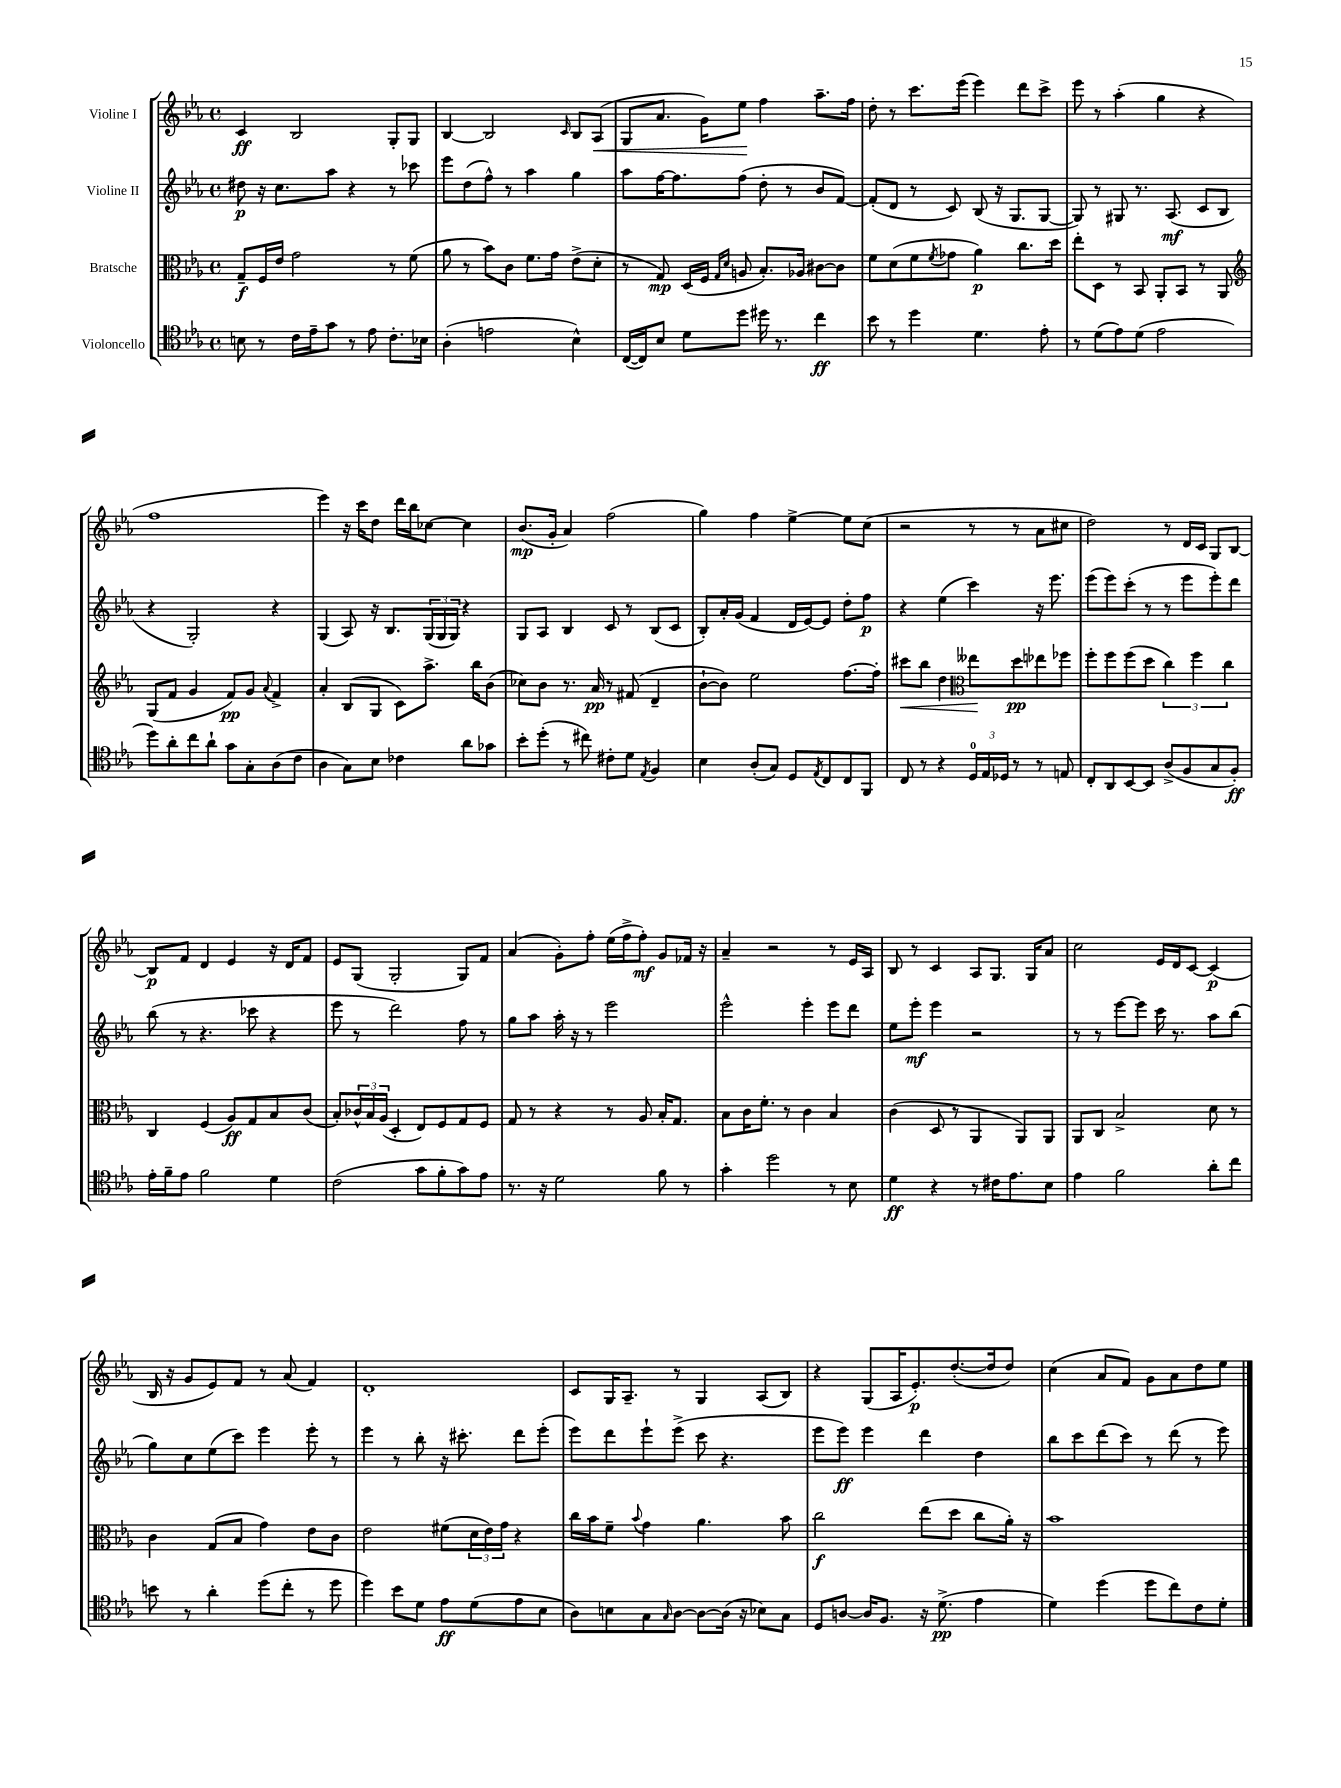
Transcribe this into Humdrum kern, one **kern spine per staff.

**kern	**dynam	**kern	**dynam	**kern	**dynam	**kern	**dynam
*part4	*part4	*part3	*part3	*part2	*part2	*part1	*part1
*staff4	*staff4	*staff3	*staff3	*staff2	*staff2	*staff1	*staff1
*I"Violoncello	*	*I"Bratsche	*	*I"Violine II	*	*I"Violine I	*
*clefC4	*	*clefC3	*	*clefG2	*	*clefG2	*
*k[b-e-a-]	*	*k[b-e-a-]	*	*k[b-e-a-]	*	*k[b-e-a-]	*
*M4/4	*	*M4/4	*	*M4/4	*	*M4/4	*
*met(c)	*	*met(c)	*	*met(c)	*	*met(c)	*
=1	=1	=1	=1	=1	=1	=1	=1
8Bn\	.	8G~/L	f	8dd#X\	p	4c/	ff
8r	.	16F/L	.	16r	.	.	.
.	.	16e-/JJ	.	8.cc\L	.	.	.
16c\LL	.	2g\	.	.	.	2B-/	.
16e-~\J	.	.	.	.	.	.	.
8g\J	.	.	.	8aa-\J	.	.	.
8r	.	.	.	4r	.	.	.
8e-\	.	.	.	.	.	.	.
8.c'\L	.	8r	.	8r	.	8G'/L	.
.	.	(8f\	.	8ccc-X\	.	8G/J	.
16B-X\Jk	.	.	.	.	.	.	.
=2	=2	=2	=2	=2	=2	=2	=2
(4A-'\	.	8a-\	.	8eee-\L	.	[4B-/	.
.	.	8r	.	(8dd\	.	.	.
2en\	.	8b-\L)	.	8ff^^\J)	.	2B-/]	.
.	.	8c\J	.	8r	.	.	.
.	.	8.f\L	.	4aa-\	.	.	.
.	.	16g\Jk	.	.	.	.	.
.	.	.	.	.	.	16qqc/	.
4B-^^\)	.	(8e-^\L	.	4gg\	.	8B-/L	.
!	!	!	!	!	!	!	!LO:HP:b
.	.	8d'\J	.	.	.	(8A-/J	<
=3	=3	=3	=3	=3	=3	=3	=3
([16C/LL	.	8r	.	8aa-\L	.	8G/L	.
16C/J])	.	.	.	.	.	.	.
8B-/J	.	8G/)	mp	[16ff\K	.	8.a-/J	.
.	.	.	.	8.ff\]	.	.	.
8d\L	.	(16D/LL	.	.	.	.	.
.	.	16F/JJ	.	.	.	16g\KL)	.
.	.	16qqG/LL	.	.	.	.	.
.	.	16qqd/JJ	.	.	.	.	.
8dd\J	.	8An/	.	(8ff\J	.	8ee-\J	.
16dd#X\	.	8.B-'/L)	.	8dd'\	.	4ff\	[
8.r	.	.	.	.	.	.	.
.	.	.	.	8r	.	.	.
.	.	16A-X/Jk	.	.	.	.	.
4cc\	ff	[8c#X\L	.	8b-/L	.	8.aa-~\L	.
.	.	8c#\J]	.	[8f/J)	.	.	.
.	.	.	.	.	.	16ff\Jk	.
=4	=4	=4	=4	=4	=4	=4	=4
8b-\	.	8f\L	.	(8f'/L]	.	8dd'\	.
8r	.	(8d\	.	8d/J	.	8r	.
4dd\	.	8f\	.	8r	.	8.ccc\L	.
.	.	8qf/	.	.	.	.	.
.	.	8g-X\J	.	8c/)	.	.	.
.	.	.	.	.	.	(16eee-\Jk	.
4.d\	.	4a-\)	p	(8B-/	.	4eee-\)	.
.	.	.	.	16r	.	.	.
.	.	.	.	8.G/L	.	.	.
.	.	8.cc\L	.	.	.	8ddd\L	.
8e-'\	.	.	.	[8G/J	.	8ccc^\J	.
.	.	16dd\Jk	.	.	.	.	.
=5	=5	=5	=5	=5	=5	=5	=5
8r	.	8ee-'\L	.	8G/])	.	8eee-\	.
(8d\L	.	8D\J	.	8r	.	8r	.
8e-\)	.	8r	.	8G#X/	.	(4aa-'\	.
(8d\J	.	8BB-/	.	8.r	.	.	.
2e-\	.	8AA-'/L	.	.	.	4gg\	.
.	.	.	.	(8.A-/	mf	.	.
.	.	8BB-/J	.	.	.	.	.
.	.	8r	.	8c/L	.	4r	.
.	.	8AA-/	.	8B-/J	.	.	.
!!LO:LB:g=z
=6	=6	=6	=6	=6	=6	=6	=6
*	*	*clefG2	*	*	*	*	*
8dd\L)	.	(8G/L	.	4r	.	1ff	.
8a-'\	.	8f/J	.	.	.	.	.
8cc\	.	4g/	.	2G'/)	.	.	.
8a-`\J	.	.	.	.	.	.	.
8g\L	.	8f/L)	pp	.	.	.	.
8G'\	.	8g/J	.	.	.	.	.
.	.	8qqa-/	.	.	.	.	.
(8A-\	.	4f^/	.	4r	.	.	.
8c\J	.	.	.	.	.	.	.
=7	=7	=7	=7	=7	=7	=7	=7
4A-\	.	4a-'/	.	(4G/	.	4eee-\)	.
8G\L)	.	(8B-/L	.	8A-/)	.	16r	.
.	.	.	.	.	.	16ccc\KL	.
8B-\J	.	8G/J	.	16r	.	8dd\J	.
.	.	.	.	8.B-/L	.	.	.
4c-X\	.	8c\L)	.	.	.	16ddd\LL	.
.	.	.	.	.	.	16bb-\J	.
.	.	8.aa-^\J	.	(24G/L	.	[8cc-X\J	.
.	.	.	.	24G/	.	.	.
.	.	.	.	24G/JJ)	.	.	.
8a-\L	.	.	.	4r	.	4cc-\]	.
.	.	16bb-\KL	.	.	.	.	.
8g-X\J	.	(8b-\J	.	.	.	.	.
=8	=8	=8	=8	=8	=8	=8	=8
8b-'\L	.	8cc-X\L)	.	8G/L	.	(8.b-/L	mp
(8dd'\J	.	8b-\J	.	8A-/J	.	.	.
.	.	.	.	.	.	16g'/Jk	.
8r	.	8.r	.	4B-/	.	4a-/)	.
8cc#X\)	.	.	.	.	.	.	.
.	.	16a-/	pp	.	.	.	.
8c#X'\L	.	8r	.	8c/	.	(2ff\	.
8d\J	.	(8f#X/	.	8r	.	.	.
8qE-/	.	.	.	.	.	.	.
4F/	.	4d~/	.	(8B-/L	.	.	.
.	.	.	.	8c/J	.	.	.
=9	=9	=9	=9	=9	=9	=9	=9
4B-\	.	[8b-`\L	.	8B-'/L)	.	4gg\)	.
.	.	8b-\J])	.	16a-'/L	.	.	.
.	.	.	.	(16g/JJ	.	.	.
(8A-'/L	.	2ee-\	.	4f/	.	4ff\	.
8G/J)	.	.	.	.	.	.	.
8D/L	.	.	.	16d/LL	.	[4ee-^\	.
.	.	.	.	[16e-/J)	.	.	.
8qE-/	.	.	.	.	.	.	.
8C/	.	.	.	8e-/J]	.	.	.
8C/	.	[8.ff\L	.	8dd'\L	.	8ee-\L]	.
8FF/J	.	.	.	8ff\J	p	(8cc\J	.
.	.	16ff'\Jk]	.	.	.	.	.
=10	=10	=10	=10	=10	=10	=10	=10
!	!	!	!LO:HP:b	!	!	!	!
8C/	.	8ccc#X\L	<	4r	.	2r	.
8r	.	8bb-\J	.	.	.	.	.
4r	.	4dd\	.	(4ee-\	.	.	.
*	*	*clefC3	*	*	*	*	*
24D/LL	.	8ee--X\L	.	4ccc\)	.	8r	.
24E-/	.	.	.	.	.	.	.
24D-X/JJ	.	.	.	.	.	.	.
8r	.	8dd\	[ pp	.	.	8r	.
8r	.	8ee-X\	.	16r	.	8a-\L	.
.	.	.	.	8.eee-\	.	.	.
8En/	.	8ff-X\J	.	.	.	8cc#X\J	.
=11	=11	=11	=11	=11	=11	=11	=11
8C'/L	.	8ff'\L	.	(8eee-\L	.	2dd\)	.
8AA-/	.	8ff\	.	8eee-\)	.	.	.
[8BB-/	.	(8ff\	.	(8ccc'\J	.	.	.
8BB-/J]	.	8dd\J	.	8r	.	.	.
(8A-^/L	.	6cc\)	.	8r	.	8r	.
8F/	.	.	.	8eee-\L	.	16d/LL	.
.	.	6ff\	.	.	.	.	.
.	.	.	.	.	.	16c/JJ	.
8G/	.	.	.	8eee-'\)	.	8G/L	.
.	.	6cc\	.	.	.	.	.
8F'/J)	ff	.	.	8ddd\J	.	[8B-/J	.
!!LO:LB:g=z
=12	=12	=12	=12	=12	=12	=12	=12
16e-'\LL	.	4C/	.	(8bb-\	.	8B-/L]	p
16f~\J	.	.	.	.	.	.	.
8e-\J	.	.	.	8r	.	8f/J	.
2f\	.	(4F/	.	4.r	.	4d/	.
.	.	8A-/L)	ff	.	.	4e-/	.
.	.	8G/	.	8ccc-X\	.	.	.
4d\	.	8B-/	.	4r	.	16r	.
.	.	.	.	.	.	16d/KL	.
.	.	(8c/J	.	.	.	8f/J	.
=13	=13	=13	=13	=13	=13	=13	=13
(2c\	.	8B-'/L)	.	8eee-\	.	8e-/L	.
.	.	24c-X^^/L	.	8r	.	(8G/J	.
.	.	24B-/	.	.	.	.	.
.	.	(24A-/JJ	.	.	.	.	.
.	.	4D'/	.	2ddd\)	.	2G'/	.
8g\L	.	8E-/L)	.	.	.	.	.
8f'\	.	8F/	.	.	.	.	.
8g\)	.	8G/	.	8ff\	.	8G/L)	.
8e-\J	.	8F/J	.	8r	.	8f/J	.
=14	=14	=14	=14	=14	=14	=14	=14
8.r	.	8G/	.	8gg\L	.	(4a-/	.
.	.	8r	.	8aa-\J	.	.	.
16r	.	.	.	.	.	.	.
2d\	.	4r	.	16aa-'\	.	8g'\L)	.
.	.	.	.	16r	.	.	.
.	.	.	.	8r	.	8ff'\J	.
.	.	8r	.	2eee-\	.	(16ee-\LL	.
.	.	.	.	.	.	16ff^\J	.
.	.	8A-/	.	.	.	8ff'\J)	mf
8f\	.	16B-'/KL	.	.	.	8g/L	.
.	.	8.G/J	.	.	.	.	.
8r	.	.	.	.	.	16f-X/Jk	.
.	.	.	.	.	.	16r	.
=15	=15	=15	=15	=15	=15	=15	=15
4g'\	.	8B-\L	.	2eee-^^\	.	4a-~/	.
.	.	16c\K	.	.	.	.	.
.	.	8.f'\J	.	.	.	.	.
2dd\	.	.	.	.	.	2r	.
.	.	8r	.	.	.	.	.
.	.	4c\	.	4eee-'\	.	.	.
8r	.	4B-/	.	8eee-\L	.	8r	.
8B-\	.	.	.	8ddd\J	.	16e-/LL	.
.	.	.	.	.	.	16A-/JJ	.
=16	=16	=16	=16	=16	=16	=16	=16
4d\	ff	(4c\	.	8ee-\L	.	8B-/	.
.	.	.	.	8eee-'\J	mf	8r	.
4r	.	8D/	.	4eee-\	.	4c/	.
.	.	8r	.	.	.	.	.
8r	.	4AA-/	.	2r	.	8A-/L	.
16c#X\KL	.	.	.	.	.	8.G/J	.
8.e-\	.	.	.	.	.	.	.
.	.	8AA-/L)	.	.	.	.	.
.	.	.	.	.	.	16G/KL	.
8B-\J	.	8AA-/J	.	.	.	8a-/J	.
=17	=17	=17	=17	=17	=17	=17	=17
4e-\	.	8AA-/L	.	8r	.	2cc\	.
.	.	8C/J	.	8r	.	.	.
2f\	.	2B-^/	.	[8eee-\L	.	.	.
.	.	.	.	8eee-\J]	.	.	.
.	.	.	.	16ccc\	.	16e-/LL	.
.	.	.	.	8.r	.	16d/J	.
.	.	.	.	.	.	[8c/J	.
8a-'\L	.	8d\	.	8aa-\L	.	(4c/]	p
8cc\J	.	8r	.	(8bb-\J	.	.	.
!!LO:LB:g=z
=18	=18	=18	=18	=18	=18	=18	=18
8bn\	.	4c\	.	8gg\L)	.	16B-/	.
.	.	.	.	.	.	16r	.
8r	.	.	.	8cc\	.	8g/L	.
4a-'\	.	(8G/L	.	(8ee-\	.	8e-/)	.
.	.	8B-/J	.	8ccc\J)	.	8f/J	.
(8dd\L	.	4g\)	.	4eee-\	.	8r	.
8cc'\J	.	.	.	.	.	(8a-/	.
8r	.	8e-\L	.	8eee-'\	.	4f/)	.
8dd\	.	8c\J	.	8r	.	.	.
=19	=19	=19	=19	=19	=19	=19	=19
4dd\)	.	2e-\	.	4eee-\	.	1d'	.
8b-\L	.	.	.	8r	.	.	.
8d\J	.	.	.	8bb-'\	.	.	.
8e-\L	ff	(8f#X\L	.	16r	.	.	.
.	.	.	.	8.ccc#X'\	.	.	.
(8d\	.	24d\L	.	.	.	.	.
.	.	24e-\)	.	.	.	.	.
.	.	24g\JJ	.	.	.	.	.
8e-\	.	4r	.	8ddd\L	.	.	.
8B-\J	.	.	.	(8eee-'\J	.	.	.
=20	=20	=20	=20	=20	=20	=20	=20
8A-\L)	.	16cc\LL	.	8eee-\L)	.	8c/L	.
.	.	16b-\J	.	.	.	.	.
8Bn\	.	8f~\J	.	8ddd\	.	16G/K	.
.	.	.	.	.	.	8.A-~/J	.
.	.	8qqb-/	.	.	.	.	.
8G\	.	4g\	.	8eee-`\	.	.	.
16qqG/	.	.	.	.	.	.	.
[8A-\J	.	.	.	(8eee-^\J	.	8r	.
8A-\L_	.	4.a-\	.	8ccc\	.	4G/	.
(16A-\Jk]	.	.	.	4.r	.	.	.
16r	.	.	.	.	.	.	.
8B-X\L)	.	.	.	.	.	(8A-/L	.
8G\J	.	8b-\	.	.	.	8B-/J)	.
=21	=21	=21	=21	=21	=21	=21	=21
8D/L	.	2cc\	f	8eee-\L	.	4r	.
[8An/J	.	.	.	8eee-\J)	ff	.	.
16A/KL]	.	.	.	4eee-\	.	(8G/L	.
8.F/J	.	.	.	.	.	.	.
.	.	.	.	.	.	16A-/K	.
.	.	.	.	.	.	8.e-'/)	p
16r	.	(8ee-\L	.	4ddd\	.	.	.
(8.d^\	pp	.	.	.	.	.	.
.	.	8dd\J	.	.	.	([8.dd'/	.
4e-\	.	8cc\L	.	4dd\	.	.	.
.	.	.	.	.	.	16dd/k]	.
.	.	16a-'\Jk)	.	.	.	8dd/J)	.
.	.	16r	.	.	.	.	.
=22	=22	=22	=22	=22	=22	=22	=22
4d\)	.	1b-	.	8bb-\L	.	(4cc\	.
.	.	.	.	8ccc\	.	.	.
(4dd\	.	.	.	(8ddd\	.	8a-/L	.
.	.	.	.	8ccc\J)	.	8f/J)	.
8dd\L	.	.	.	8r	.	8g\L	.
8cc\)	.	.	.	(8ddd\	.	8a-\	.
8c\	.	.	.	8r	.	8dd\	.
8d'\J	.	.	.	8eee-\)	.	8ee-\J	.
==	==	==	==	==	==	==	==
*-	*-	*-	*-	*-	*-	*-	*-
